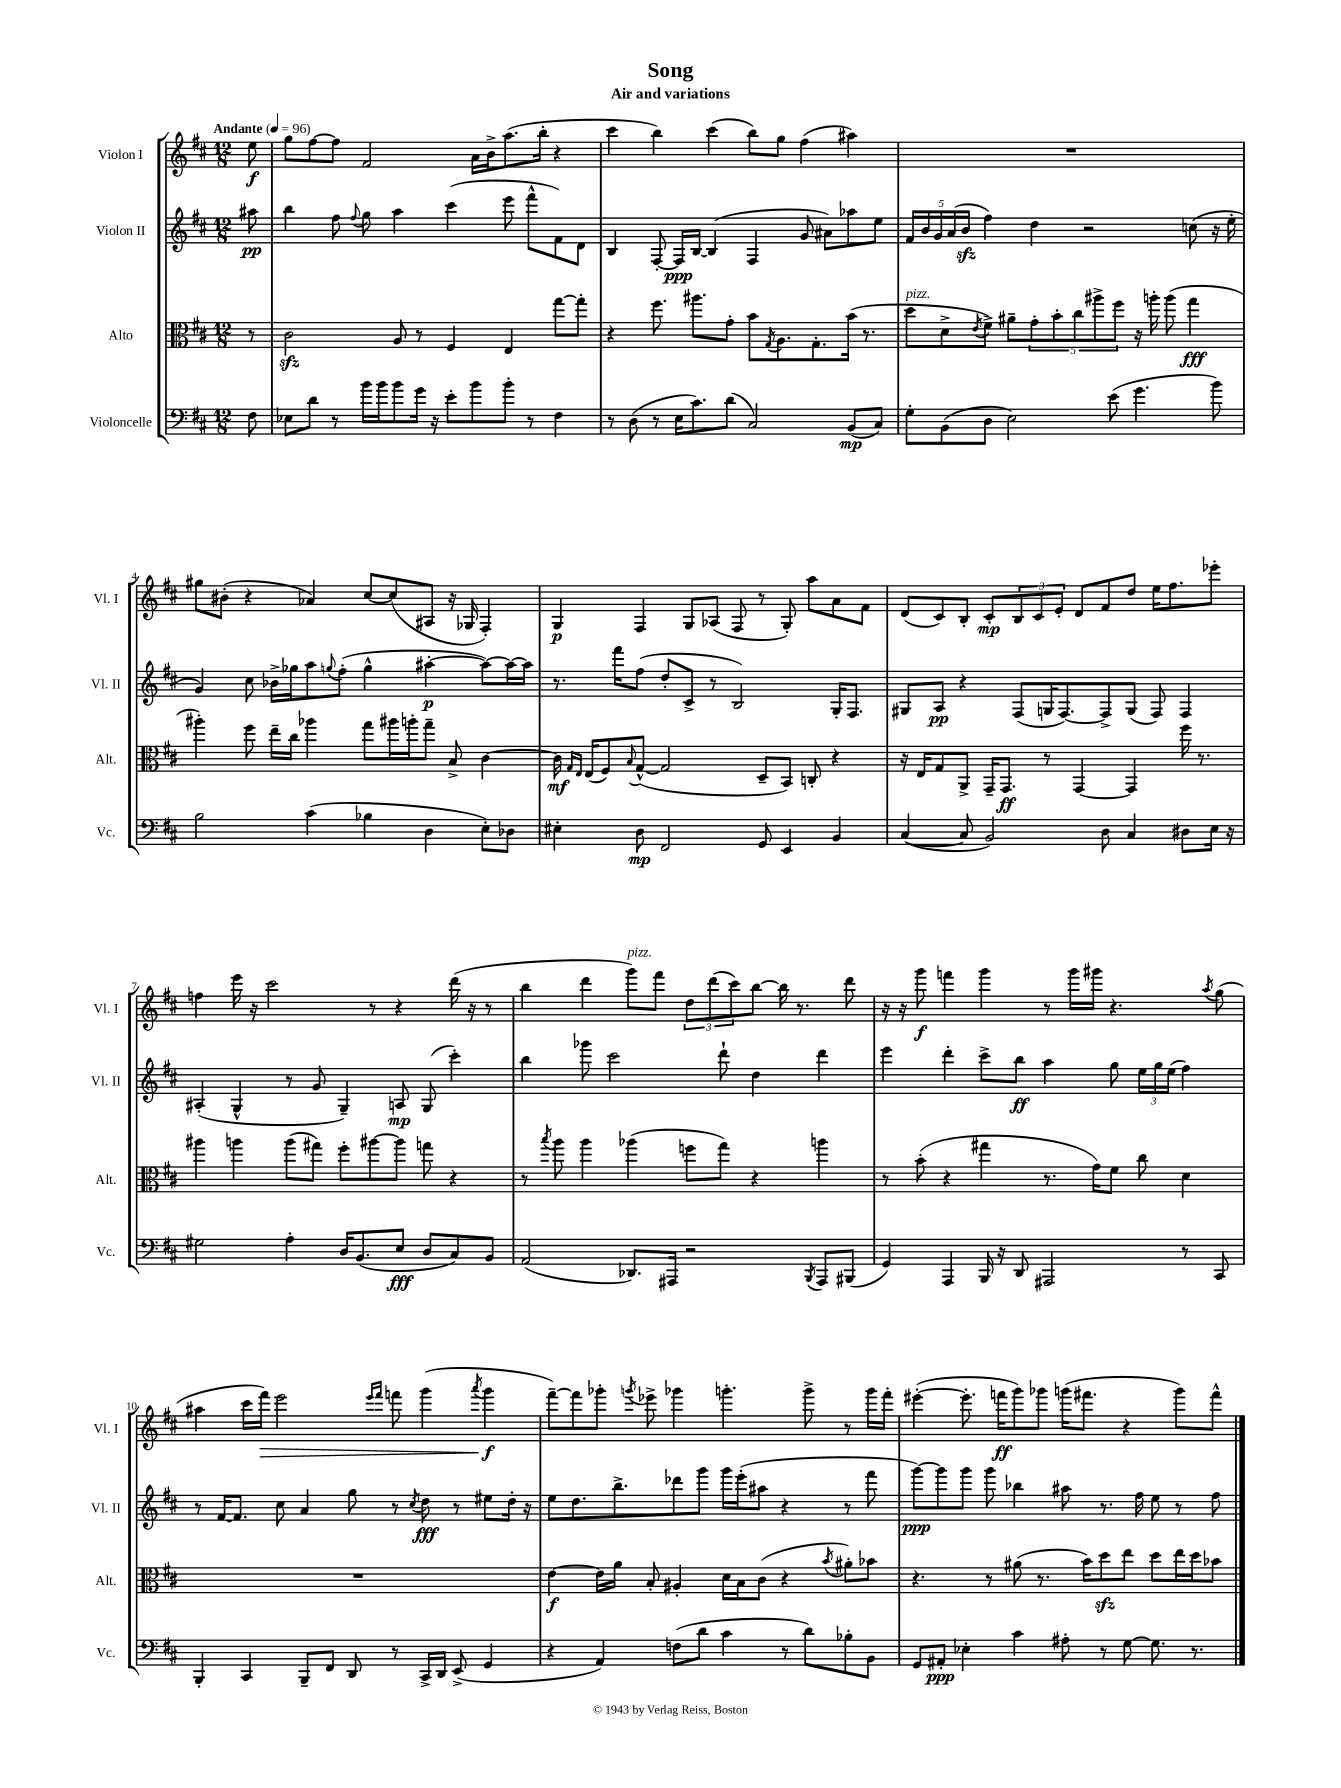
\header { title = "Song" subtitle = "Air and variations" }
<<
\new StaffGroup <<
\new Staff = "s0" \with { instrumentName = "Violon I" shortInstrumentName = "Vl. I" } {
    \clef treble \key d \major \numericTimeSignature \time 12/8 \partial 8 \tempo "Andante" 4 = 96
    e''8\f |
    g''8 fis''8~ fis''8 fis'2 a'16 b'16-> a''8.( b''16-. r4 |
    cis'''4 b''4) cis'''4( b''8) g''8 fis''4( ais''4) |
    R1. |
    gis''8 bis'8-.( r4 aes'4) cis''8~ cis''8( ais8 r16 ges16 fis4-.) |
    g4\p fis4 g8 aes8( fis8 r8 g8-.) a''8 a'8 fis'8 |
    d'8( cis'8) b8-. cis'8-.\mp \tuplet 3/2 { b8 cis'8 e'8-. } d'8 fis'8 d''8 e''16 fis''8. ees'''8-. |
    f''4 e'''16 r16 cis'''2 r8 r4 d'''16( r16 r8 |
    b''4 d'''4 g'''8^\markup { \italic "pizz." }) fis'''8 \tuplet 3/2 { d''8 d'''8( cis'''8) } b''8~ b''16 r8. d'''8 |
    r16 r16 g'''8\f f'''4 g'''4 r8 g'''16 gis'''16 r4. \acciaccatura { a''8 } g''8( |
    ais''4 cis'''16 fis'''16\>) e'''2 \grace { e'''16 fis'''16 } f'''8 g'''4( \acciaccatura { a'''8 } g'''4\f\! |
    fis'''8~--) fis'''8 ges'''8-. \acciaccatura { g'''8 } ees'''8-> ges'''4 g'''4.-. g'''8-> r8 g'''16 fis'''16-. |
    eis'''4~-.( eis'''8.-. f'''16\ff g'''8) ges'''8 g'''16( fis'''8. r4 g'''8) fis'''8-^ \bar "|." |
}
\new Staff = "s1" \with { instrumentName = "Violon II" shortInstrumentName = "Vl. II" } {
    \clef treble \key d \major \numericTimeSignature \time 12/8 \partial 8
    ais''8\pp |
    b''4 fis''8 \appoggiatura { fis''8 } g''8 a''4 cis'''4( e'''8 fis'''8-^ fis'8) d'8 |
    b4 fis8~-. fis16\ppp b16~ b4( fis4 g'8 ais'8) aes''8 e''8 |
    \tuplet 5/4 { fis'16 b'16 g'16 a'16( b'16\sfz } fis''4) d''4 r2 c''8( r16 e''16-. |
    g'4) cis''8 bes'16-> ges''16 a''8 \appoggiatura { g''8 } fis''8-.( g''4-^ ais''4~-.\p ais''8~) ais''16~ ais''16 |
    r8. fis'''16 fis''8( d''8-. cis'8-> r8 b2) g16-. fis8. |
    gis8 a8\pp r4 fis8( g16 fis8.~) fis8-> g8( fis8) fis4 |
    ais4-.( g4-^ r8 g'8 g4--) a8\mp g8( cis'''4-.) |
    b''4 ges'''8 cis'''2 d'''8-! d''4 d'''4 |
    e'''4 d'''4-. cis'''8-> b''8\ff a''4 g''8 \tuplet 3/2 { e''16 g''16 e''16( } fis''4) |
    r8 fis'16~ fis'8. cis''8 a'4 g''8 r8 \acciaccatura { cis''8 } d''8\fff r8 eis''8 d''16-. r16 |
    e''8 d''8. b''8.-> des'''8 g'''8 g'''16 e'''16-.( ais''8 r4 r8 fis'''8 |
    g'''8~\ppp) g'''8 g'''8 g'''8 bes''4 ais''8 r8. fis''16 e''8 r8 fis''8 \bar "|." |
}
\new Staff = "s2" \with { instrumentName = "Alto" shortInstrumentName = "Alt." } {
    \clef alto \key d \major \numericTimeSignature \time 12/8 \partial 8
    r8 |
    cis'2\sfz a8 r8 fis4 e4 g''8~ g''8-. |
    r4 fis''8. ais''8. g'8-. b'8 \acciaccatura { g8 } a8. g8.-. b'16( r8. |
    d''8^\markup { \italic "pizz." } d'8-> \acciaccatura { e'8 } fis'8->) ais'8-- \tuplet 5/4 { g'8-. b'8-. cis''8 ais''8-> fis''8 } r16 a''16-. a''8( g''4\fff |
    ais''4-.) fis''8 e''16-- cis''16 aes''4 g''8 ais''16 a''16-. g''8-- b8-> cis'4~ |
    cis'16\mf \grace { g16 e16 } e16( fis8) \appoggiatura { b8 } g8~-^( g2 d8-- b,8) c8-. r4 |
    r16 e16 g8 a,8-> g,16-- g,8.\ff r8 g,4~ g,4 fis''16 r8. |
    ais''4 a''4 a''8( gis''8) fis''8-. ais''8~ ais''8 g''8 r4 |
    r8 \acciaccatura { b''8 } a''8 a''4 aes''4( f''8 g''8) r4 a''4 |
    r8 b'8-.( r4 gis''4 r8. g'16) fis'8 cis''8 d'4 |
    R1. |
    e'4~\f e'16 a'16 b8-. ais4-. d'16 b16 cis'8( r4 \acciaccatura { b'8 } ais'8-.) bes'8 |
    r4. r8 ais'8( r8. b'16) d''8\sfz e''8 d''8 e''16 d''16 bes'8 \bar "|." |
}
\new Staff = "s3" \with { instrumentName = "Violoncelle" shortInstrumentName = "Vc." } {
    \clef bass \key d \major \numericTimeSignature \time 12/8 \partial 8
    fis8 |
    ees8 d'8 r8 b'16 b'16 b'8 g'16 r16 e'8-. b'8 b'8-. r8 fis4 |
    r8 d8( r8 e16 cis'8.) d'8( cis2) b,8\mp( cis8) |
    g8-. b,8( d8 e2) e'8( g'4. b'8) |
    b2 cis'4( bes4 d4 e8-.) des8 |
    eis4-. d8\mp fis,2 g,8 e,4 b,4 |
    cis4~( cis8 b,2) d8 cis4 dis8 e16 r16 |
    gis2 a4-. d16 b,8.( e8\fff d8 cis8) b,8 |
    a,2( des,8.) ais,,16 r2 \acciaccatura { b,,8 } ais,,8 bis,,8( |
    g,4) a,,4 b,,16 r16 d,8 ais,,2 r8 cis,8 |
    b,,4-. cis,4 b,,8-- fis,8 d,8 r8 cis,16-> d,16 e,8->( g,4 |
    r4 a,4) f8( d'8 cis'4 r8 d'8) bes8-. b,8 |
    g,8 ais,8-.\ppp ees4-. cis'4 ais8-. r8 g8~ g8. r8. \bar "|." |
}
>>
>>
